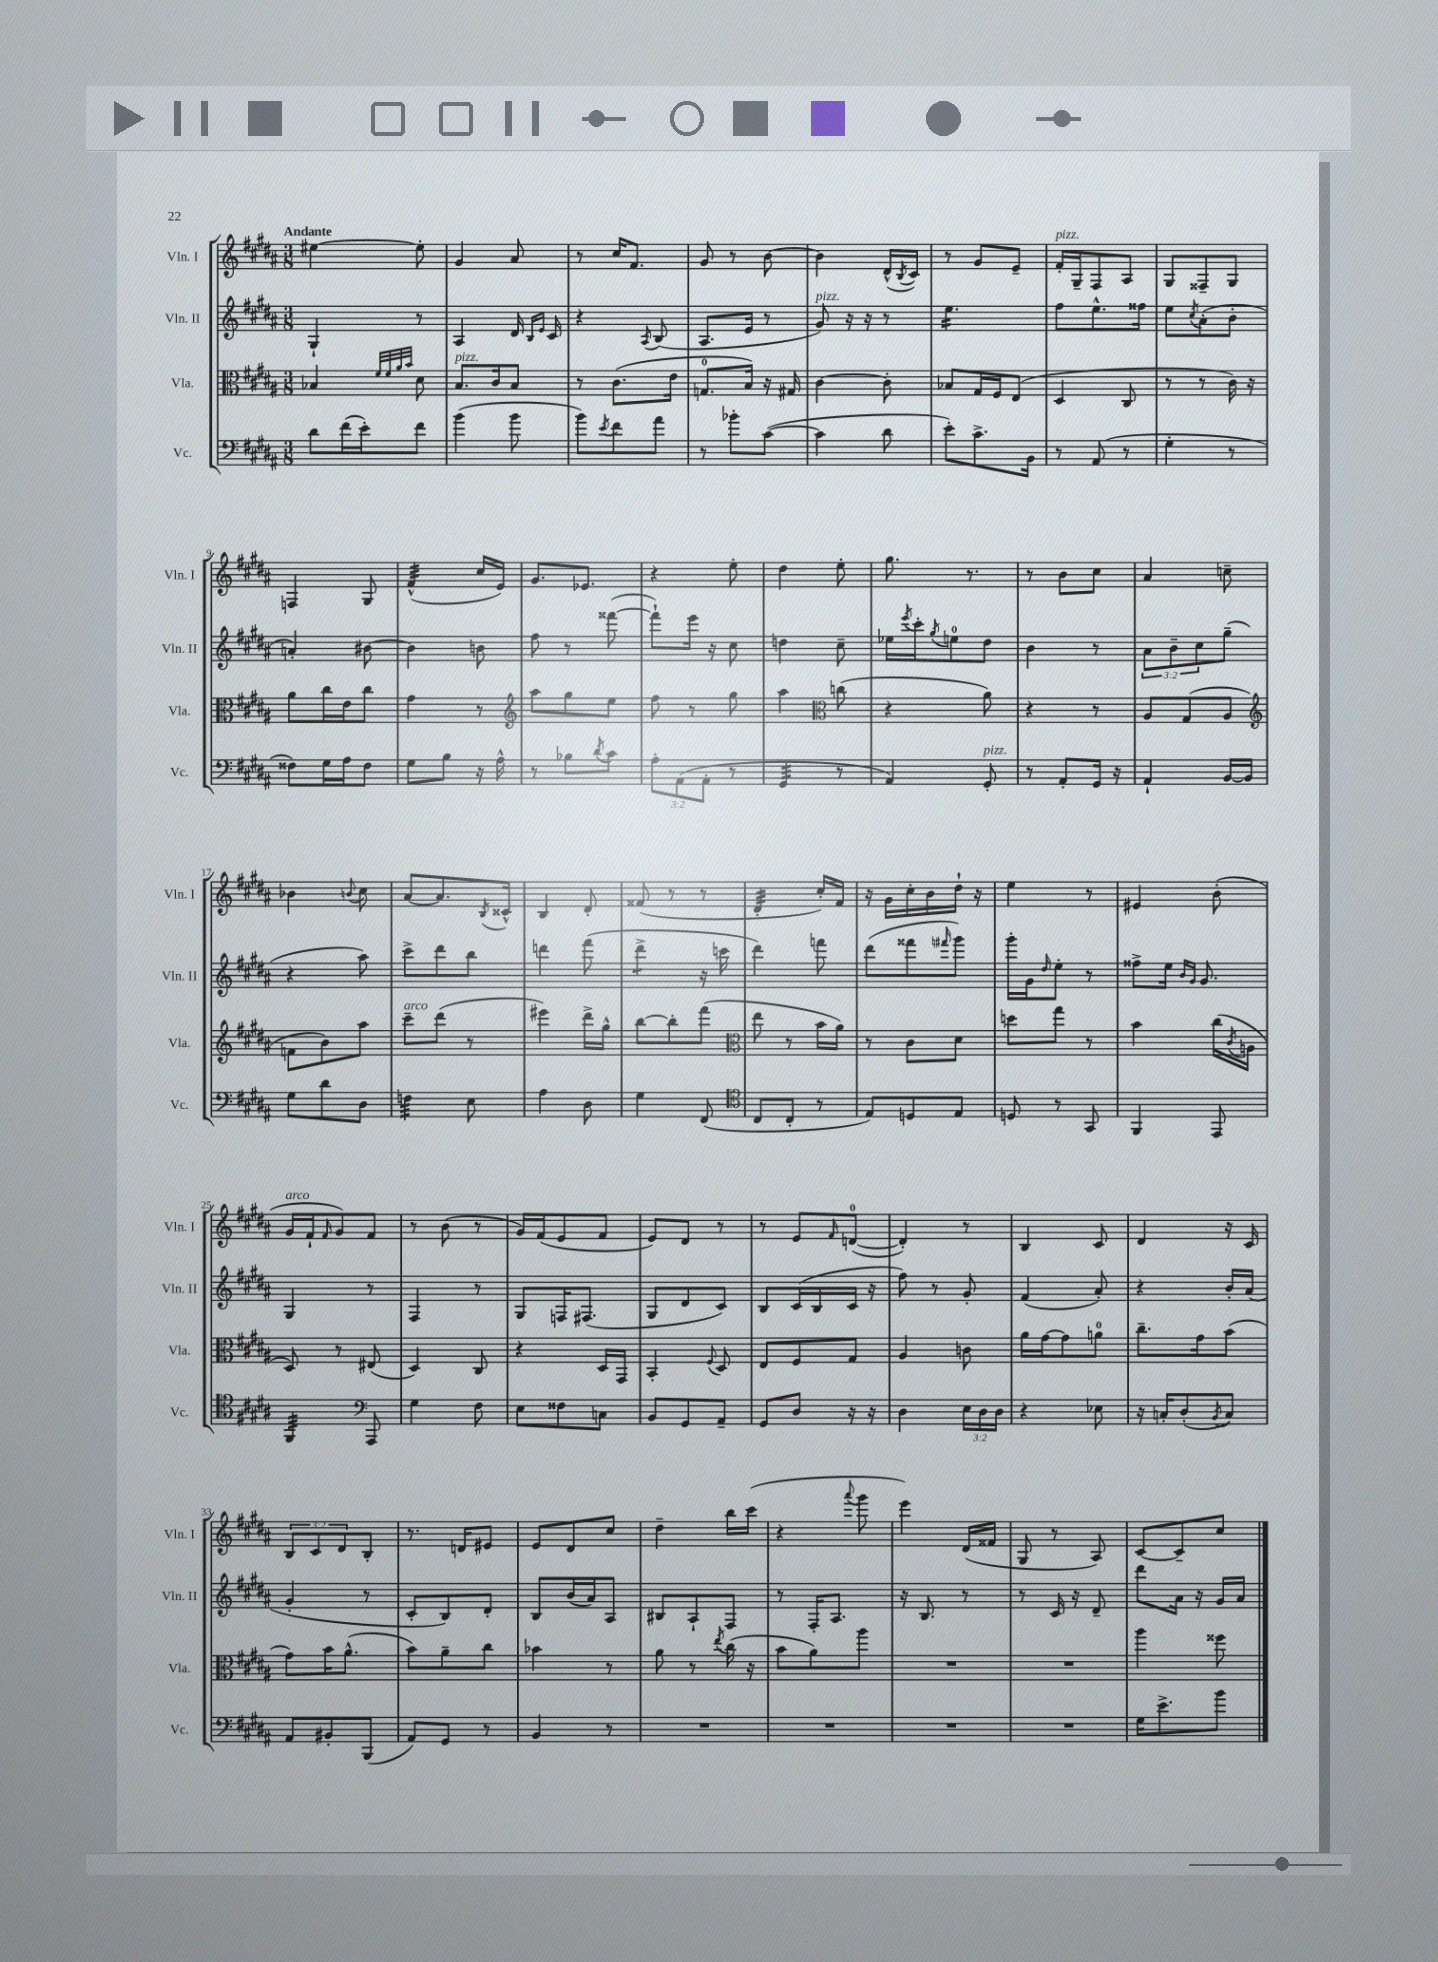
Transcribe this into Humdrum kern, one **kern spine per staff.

**kern	**kern	**kern	**kern
*staff4	*staff3	*staff2	*staff1
*clefF4	*clefC3	*clefG2	*clefG2
*k[f#c#g#d#a#]	*k[f#c#g#d#a#]	*k[f#c#g#d#a#]	*k[f#c#g#d#a#]
*M3/8	*M3/8	*M3/8	*M3/8
8d#\L	4B-/	4G#`/	[4ee#\
(16f#\L	.	.	.
16e'\J)	.	.	.
.	32qqf#/LLL	.	.
.	32qqf#/	.	.
.	32qqa#/	.	.
.	32qqb/JJJ	.	.
8f#\J	8d#\	8r	8ee#'\]
=	=	=	=
(4b\	8.B/L	4A#/	4g#/
.	16c#/k	.	.
8b\	8B/J	16d#/	8a#/
.	.	16qqB/LL	.
.	.	16qqe/JJ	.
.	.	16c#/	.
=	=	=	=
8b\L)	8r	4r	8r
8qe/	.	.	.
8f#\	(8.c#\L	.	16cc#/LK
.	.	.	8.f#/J
.	.	8qA#/	.
8a#\J	.	(8B/	.
.	16e\Jk	.	.
=	=	=	=
8r	8.G/L	8.A#/L	8g#/
8b-'\L	.	.	8r
.	16B/Jk)	16e/Jk	.
([8c#\J	16r	8r	[8b\
.	16G#/	.	.
=	=	=	=
4c#\]	[4c#\	8g#/)	4b\]
.	.	16r	.
.	.	16r	.
8d#\	8c#'\]	8r	(16d#^^/LL
.	.	.	8qB/
.	.	.	16c#/JJ)
=	=	=	=
8e'\L)	8B-/L	4.ee\	8r
8.c#^\	16G#/L	.	8g#/L
.	16F#/J	.	.
.	(8E/J	.	8e~/J
16BB\Jk	.	.	.
=	=	=	=
8r	4D#/	8ff#\L	16f#'/LL
.	.	.	16G#~/J
(8AA#/	.	8.ee^^\	8F#/
8r	8C#/	.	8A#/J
.	.	16ff##\Jk	.
=	=	=	=
4G#'\	8r	8ee\L	8G#/L
.	.	8qcc#/	.
.	8r	(8a#'\	8F##~/
8r	16c#\)	8b'\J	8G#/J
.	16r	.	.
=	=	=	=
8F##\L)	8a#\L	4a'/)	4F/
16G#\L	16cc#\L	.	.
16A#\J	16e\J	.	.
8F##\J	8cc#\J	[8b#\	8G#/
=	=	=	=
8G#\L	4g#\	4b#\]	(4f#^^/
8B\J	.	.	.
16r	8r	8b\	16cc#/LL
16A#^^\	.	.	16e/JJ)
=	=	=	=
*	*clefG2	*	*
8r	8aa#\L	8ff#\	8.g#/L
8B-\L	8gg#\	8r	.
.	.	.	8.e-/J
8qd#/	.	.	.
8c#\J	8ee\J	([8fff##\	.
=	=	=	=
12A#'\L	8ff#\	8fff##`\]L)	4r
(12AA#\	.	.	.
.	8r	16eee\Jk	.
12AA#'\J	.	.	.
.	.	16r	.
8r	8gg#\	8cc#\	8ee'\
=	=	=	=
4GG#/	4aa#\	4dd\	4dd#\
*	*clefC3	*	*
8r	(8cc\	8cc#~\	8ee'\
=	=	=	=
4AA#/)	4r	16ee-\LL	8.gg#\
.	.	8qeee/	.
.	.	16ccc#'\J	.
.	.	8qgg#/	.
.	.	8ee\	.
.	.	.	8.r
8GG#'/	8a#\)	8dd#\J	.
=	=	=	=
8r	4r	4b\	8r
8AA#'/L	.	.	8b\L
16GG#/Jk	8r	8r	8cc#\J
16r	.	.	.
=	=	=	=
4AA#`/	8A#/L	12a#\L	4a#/
.	.	12b~\	.
.	(8G#/	.	.
.	.	12cc#\	.
[16BB/LL	8A#/J	(8gg#~\J	8cc~\
16BB/]JJ	.	.	.
=	=	=	=
*	*clefG2	*	*
8G#\L	8f\L	4r	4b-\
8d#\	8b\)	.	.
.	.	.	8qqb/
8D#\J	8aa#\J	8aa#\)	8cc#\
=	=	=	=
4F\	8ccc#~\L	8ccc#^\L	[8a#/L
.	(8ddd#\J	8ddd#\	8.a#/]
8E\	8r	8bb\J	.
.	.	.	8qB/
.	.	.	16c##^^/Jk
=	=	=	=
4A#\	4eee#\)	4ddd\	4B/
8D#\	16ddd#^\LL	(8fff#\	8d#'/
.	16gg#^^\JJ	.	.
=	=	=	=
4G#\	[8bb\L	4ddd#^\	(8f##/
.	8bb'\]	.	8r
(8FF#/	(8fff#\J	16r	8r
.	.	16ccc\	.
=	=	=	=
*clefC4	*clefC3	*	*
8C#/L	8ee\	4ddd#\)	4d#'/
8C#'/J	8r	.	.
8r	16b\LL	8fff\	16cc#'/LL)
.	16a#\JJ)	.	16f#/JJ
=	=	=	=
8E/L)	8r	(8ddd#\L	16r
.	.	.	16g#\LL
8D/	8c#\L	8fff##\	16cc#'\
.	.	.	16b\
.	.	16qqfff#/	.
8E/J	8d#\J	8ggg#\J)	16dd#`\JJ
.	.	.	16r
=	=	=	=
8D/	8dd\L	16ggg#'\LL	4ee\
.	.	16g#\J	.
.	.	16qqdd#/	.
8r	8gg#\J	8ee'\J	.
8GG#/	8r	8r	8r
=	=	=	=
4FF#/	4b\	8ff##^\L	4e#/
.	.	16ee\Jk	.
.	.	16qqb/LL	.
.	.	16qqg#/JJ	.
.	.	8.g#/	.
8EE/	(16cc#\LL	.	(8b'\
.	8qc#/	.	.
.	16A\JJ	.	.
=	=	=	=
4FF#/	8D#/)	4G#/	16g#/LL
.	.	.	16f#`/J
.	.	.	16qqf#/
.	8r	.	8g#/)
*clefF4	*	*	*
8AAA#/	(8E#/	8r	8f#/J
=	=	=	=
4G#\	4D#/)	4F#/	8r
.	.	.	(8b\
8F#\	8C#/	8r	8r
=	=	=	=
8E\L	4r	8G#/L	16g#/LL)
.	.	.	(16f#/J
8F##\	.	16F/K	8e/
.	.	(8.F#/J	.
8C\J	16D#/LL	.	8f#/J
.	16GG#/JJ	.	.
=	=	=	=
8BB/L	4BB'/	8G#/L	8e/L)
8GG#/	.	8d#/	8d#/J
.	8qqF#/	.	.
8AA#~/J	8D#/	8c#/J)	8r
=	=	=	=
8GG#/L	8E/L	8B/L	8r
8D#/J	8F#/	(16c#/L	8e/L
.	.	16B/	.
.	.	.	16qqf#/
16r	8G#/J	16c#/JJ	([8d/J
16r	.	16r	.
=	=	=	=
4D#\	4A#/	8ff#\)	4d'/])
.	.	8r	.
24E\LL	8c\	8g#'/	8r
24D#\	.	.	.
24D#\JJ	.	.	.
=	=	=	=
4r	16a#\LL	(4f#/	4B/
.	[16g#\J	.	.
.	8g#\]	.	.
8E-\	8a\J	8a#'/)	8c#/
=	=	=	=
16r	8.cc#~\L	4r	4d#/
16C'/LK	.	.	.
(8D#'/	.	.	.
.	16g#\k	.	.
8qBB/	.	.	.
8C/J)	(8b\J	16b'/LL	16r
.	.	(16a#/JJ	16c#/
=	=	=	=
8AA#/L	8g#\L)	4g#'/	12B/L
.	.	.	12c#/
8BB#'/	16b\K	.	.
.	.	.	12d#/
.	(8.a#^^\J	.	.
(8BBB/J	.	8r	8B'/J
=	=	=	=
8AA#/L)	8b\L)	8c#'/L	8.r
8GG#/J	8a#~\	8B/)	.
.	.	.	16d/LK
8r	8cc#\J	8d#'/J	8e#/J
=	=	=	=
4BB/	4b-\	8B/L	8e/L
.	.	(16b/L	8d#/
.	.	16a#/J)	.
8r	8r	8A#/J	8cc#/J
=	=	=	=
4.r	8a#\	8B#/L	4dd#~\
.	8r	8A#`/	.
.	8qee/	.	.
.	(16cc#\	8F#/J	16bb\LL
.	16r	.	(16ccc#\JJ
=	=	=	=
4.r	8b\L	8r	4r
.	8a#\)	16F#'/LK	.
.	.	8.A#/J	.
.	.	.	8qqaaa#/
.	8aa#\J	.	8ggg#\
=	=	=	=
4.r	4.r	16r	4eee\)
.	.	8.B/	.
.	.	8r	(16d#/LL
.	.	.	16f##/JJ
=	=	=	=
4.r	4.r	8r	8G#/
.	.	16c#/	8r
.	.	16r	.
.	.	8d#~/	8A#/)
=	=	=	=
16G#\LK	4aa#\	8ddd#\L	[8c#/L
8.e^\	.	.	.
.	.	16a#\Jk	8c#~/]
.	.	16r	.
8b\J	8ff##\	16g#/LL	8cc#/J
.	.	16a#/JJ	.
==	==	==	==
*-	*-	*-	*-
